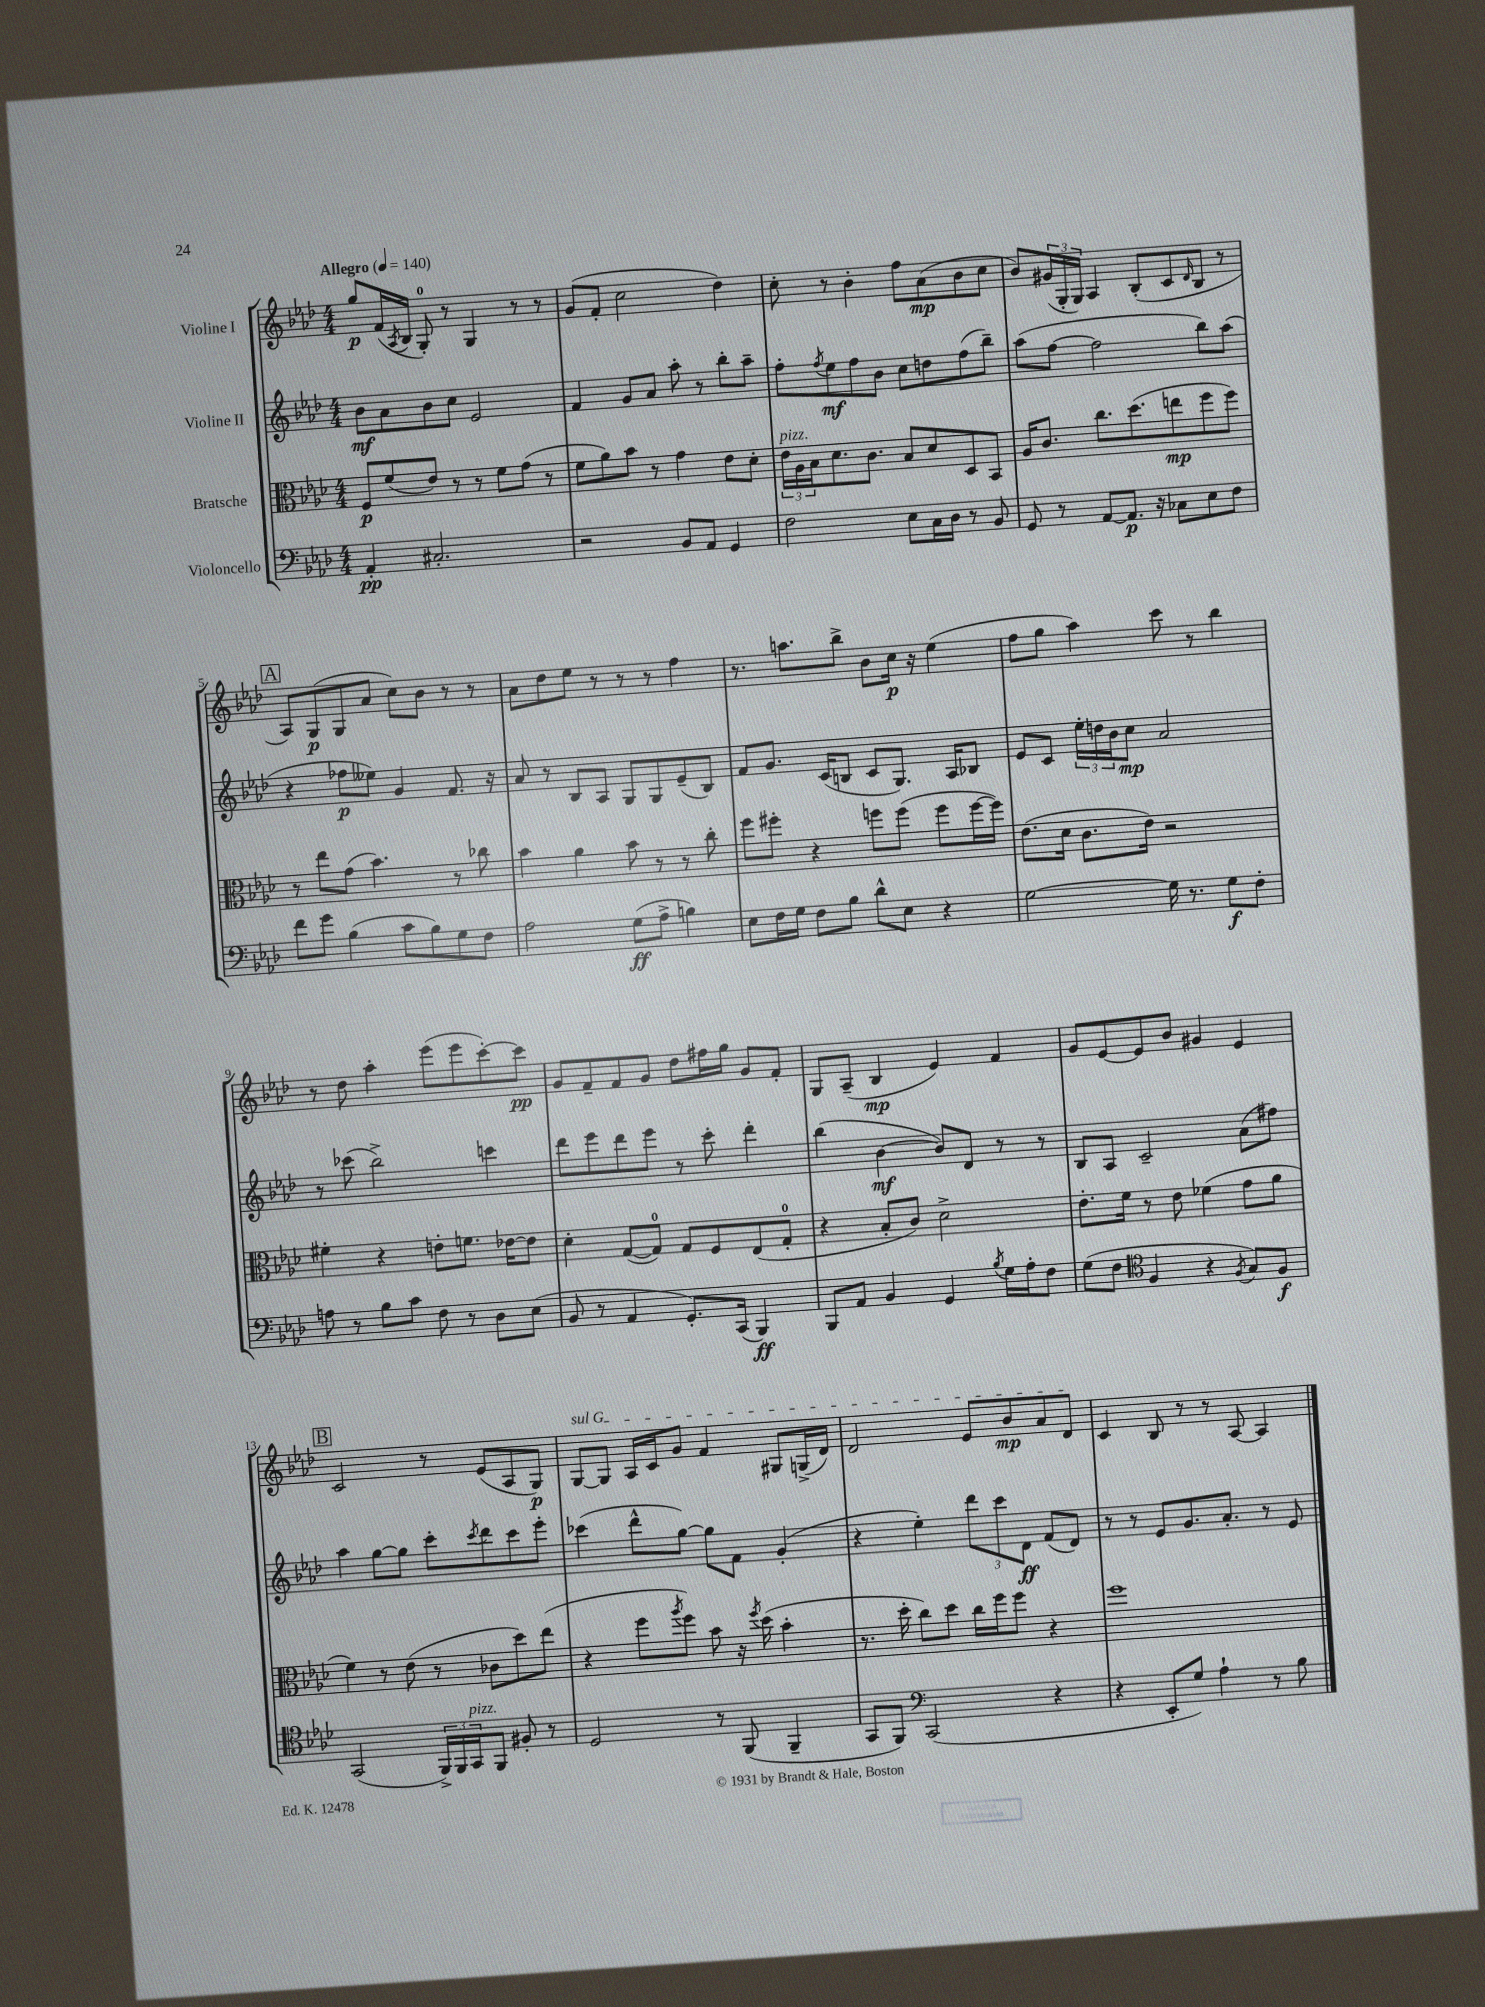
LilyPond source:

<<
\new StaffGroup <<
\new Staff = "s0" \with { instrumentName = "Violine I" } {
    \clef treble \key aes \major \numericTimeSignature \time 4/4 \tempo "Allegro" 4 = 140
    g''8\p f'16( \acciaccatura { aes8 } bes16 g8-0-.) r8 g4 r8 r8 |
    g'8( f'8-. c''2 des''4) |
    c''8-. r8 bes'4-. f''8 aes'8\mp( bes'8 c''8 |
    bes'8) \tuplet 3/2 { gis'16( g16-. g16) } aes4 bes8-.( c'8 \grace { des'16 } bes8 r8 |
    \mark \markup { \box "A" } aes8) g8\p( g8 aes'8 c''8) bes'8 r8 r8 |
    aes'8 des''8 ees''8 r8 r8 r8 f''4 |
    r8. a''8. bes''8-> bes'8 c''16\p r16 ees''4( |
    f''8 g''8 aes''4) c'''8 r8 bes''4 |
    r8 des''8 aes''4-. ees'''8( ees'''8 c'''8~-.) c'''8\pp |
    g'8 f'8-- f'8 g'8 des''8 fis''16 g''16 g'8 f'8-. |
    g8 aes8--( bes4\mp ees'4) f'4 |
    g'8 ees'8~ ees'8 bes'8 gis'4 ees'4 |
    \mark \markup { \box "B" } c'2 r8 ees'8( aes8 g8\p) |
    \once \override TextSpanner.bound-details.left.text = \markup { \italic "sul G" } g8~\startTextSpan g8 aes16 c'16 g'8 f'4 gis8 g16->( des'16) |
    des'2 ees'8 bes'8\mp aes'8 des'8\stopTextSpan |
    c'4 bes8 r8 r8 aes8~ aes4 \bar "|." |
}
\new Staff = "s1" \with { instrumentName = "Violine II" } {
    \clef treble \key aes \major \numericTimeSignature \time 4/4
    bes'8\mf aes'8 bes'8 c''8 ees'2 |
    f'4 g'8 aes'8 aes''8-. r8 bes''8-. aes''8-- |
    f''8-. \acciaccatura { f''8 } ees''8\mf f''8 bes'8 c''8 d''8 f''8( bes''8--) |
    aes''8( f''8~ f''2 bes''8) aes''8( |
    \mark \markup { \box "A" } r4 fes''8\p eeses''8) g'4 f'8. r16 |
    aes'8 r8 bes8 aes8 g8 g8 ees'8--( bes8) |
    f'8 g'8. c'16( b8 c'8 g8.) aes16 bes8 |
    ees'8 c'8 \tuplet 3/2 { ees''16-. d''16 bes'16 } c''8\mp aes'2 |
    r8 ces'''8( bes''2->) c'''4 |
    des'''8 ees'''8 des'''8 ees'''8 r8 c'''8-. des'''4-. |
    bes''4( bes'4~\mf bes'8) des'8 r8 r8 |
    bes8 aes8 c'2-- aes'8( fis''8) |
    \mark \markup { \box "B" } aes''4 g''8~ g''8 c'''8-. \acciaccatura { c'''8 } des'''8 c'''8 ees'''8-. |
    ces'''4( des'''8-^ g''8~) g''8 f'8 g'4-.( |
    r4 ees''4-.) \tuplet 3/2 { des'''8 c'''8 des'8\ff } f'8( des'8) |
    r8 r8 ees'8 g'8. aes'8.-. r8 ees'8 \bar "|." |
}
\new Staff = "s2" \with { instrumentName = "Bratsche" } {
    \clef alto \key aes \major \numericTimeSignature \time 4/4
    f8\p f'8( ees'8) r8 r8 f'8 g'8( r8 |
    f'8 aes'8) bes'8 r8 g'4 ees'8 des'8-. |
    \tuplet 3/2 { ees'16^\markup { \italic "pizz." } aes16 bes16 } des'8. c'8. bes8 des'8 des8 bes,8 |
    aes16 c'8. c''8. des''8.( e''8\mp f''8 f''8) |
    \mark \markup { \box "A" } r8 ees''8 g'8( bes'4.) r8 ces''8 |
    bes'4 aes'4 bes'8 r8 r8 c''8-. |
    f''8 fis''8-. r4 f''8 f''8( f''8 f''16~ f''16) |
    ees'8.( des'16 c'8. ees'16) r2 |
    fis'4-. r4 e'8-. f'8. ees'16~ ees'8 |
    des'4-. g8~( g8-0) g8 f8 ees8( g8-0-. |
    r4 bes8-. c'8) des'2-> |
    ees'8.-. f'16 r8 ees'8 fes'4( g'8 aes'8 |
    \mark \markup { \box "B" } f'4) r8 ees'8( r8 ces'8 des''8) ees''8( |
    r4 f''8 \acciaccatura { aes''8 } f''8) bes'8 r16 \acciaccatura { f''8 } des''16( bes'4-. |
    r8. des''16-. c''8) des''8 c''16 f''16 f''8 r4 |
    f''1 \bar "|." |
}
\new Staff = "s3" \with { instrumentName = "Violoncello" } {
    \clef bass \key aes \major \numericTimeSignature \time 4/4
    aes,4-.\pp cis2.-. |
    r2 bes,8 aes,8 g,4 |
    f2 ees8 c16 des16 r8 bes,8 |
    g,8 r8 aes,8~ aes,8.\p r16 ces8 ees8 f8 |
    \mark \markup { \box "A" } f'8 g'8 bes4( c'8 bes8) g8 f8 |
    aes2 g8\ff( aes8-> b4) |
    ees8 f16 g16 f8 bes8 des'8-^ ees8 r4 |
    g2~ g16 r8. g8\f f8-. |
    a8 r8 bes8 c'8 f8 r8 des8 ees8( |
    bes,8 r8 aes,4 g,8.-.) c,16( bes,,4\ff) |
    bes,,8 aes,8 bes,4 g,4 \acciaccatura { bes8 } g16 aes16-. f8 |
    g8( f8 \clef tenor f4 r4 \acciaccatura { f8 } g8) f8\f |
    \mark \markup { \box "B" } g,2( \tuplet 3/2 { f,16->) f,16 g,16^\markup { \italic "pizz." } } f,8 fis8-. r8 |
    des2 r8 f,8( f,4-- |
    g,8 f,8) \clef bass c,2( r4 |
    r4 ees,8-. g8) aes4-! r8 bes8 \bar "|." |
}
>>
>>
